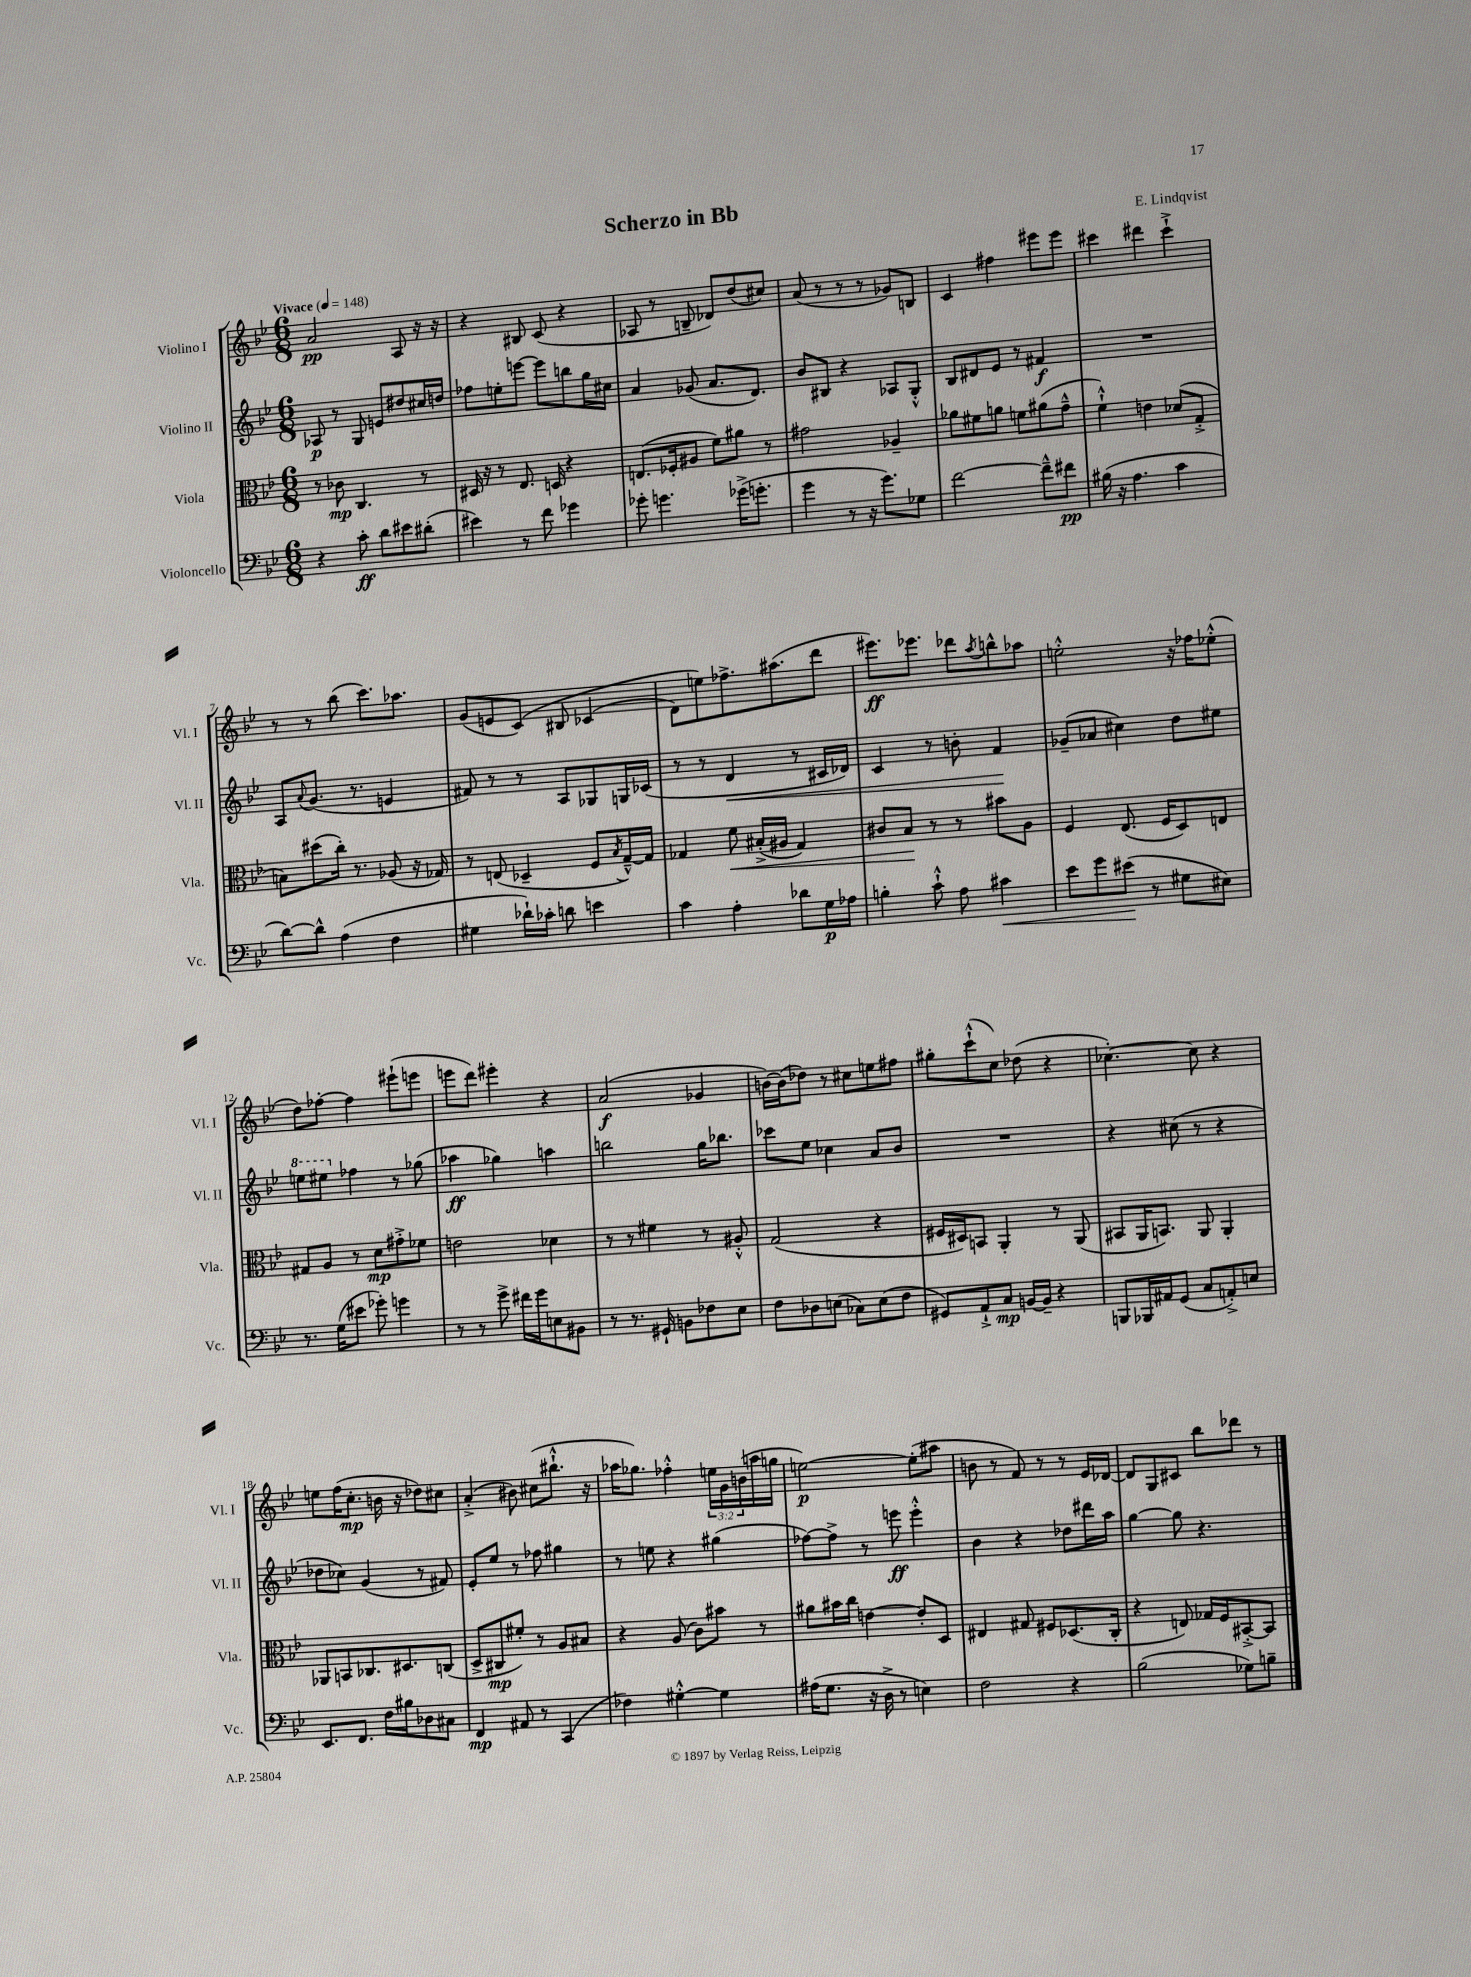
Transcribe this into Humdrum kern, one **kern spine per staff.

**kern	**kern	**kern	**kern
*staff4	*staff3	*staff2	*staff1
*clefF4	*clefC3	*clefG2	*clefG2
*k[b-e-]	*k[b-e-]	*k[b-e-]	*k[b-e-]
*M6/8	*M6/8	*M6/8	*M6/8
*MM148	*MM148	*MM148	*MM148
4r	8r	8A-	2a
.	8c-	8r	.
8c'	4.C	8G	.
8d	.	8e	.
8e#	.	8dd#	8A
(8d#'	8r	16cc#	16r
.	.	16dd	16r
=	=	=	=
4e#)	16D#	8ff-	4r
.	16r	.	.
.	8r	8ee'	.
8r	8.E-	[8eee	8B#
8f	.	8eee]	(8c
.	16D	.	.
4g-	4r	8bb	4r
.	.	16gg	.
.	.	16cc#	.
=	=	=	=
8g-'	(8.E	4a	8A-
4.g	.	.	8r
.	16F-'	.	.
.	8A#	(8g-	8B~
.	8f)	8.a	8d-)
(16g-^	8a#	.	(8dd
8.g'	.	8.d)	.
.	8r	.	8cc#)
=	=	=	=
4g	2g#	8b-	(8a
.	.	8B#	8r
8r	.	4r	8r
16r	.	.	8r
8.g)	.	.	.
.	4A-~	8A-	8g-)
8G-	.	8G'^^	8B
=	=	=	=
[2f	8a-	8B-	4c
.	8f#	8d#	.
.	8a	8e-	4ff#
.	8f	8r	.
8f~^^]	(8a#	4f#	8eee#
8f#	8g~^^	.	8eee#
=	=	=	=
(16B#	4f`^^)	2.r	4ccc#
16r	.	.	.
4.A	.	.	.
.	4e	.	4ddd#
4c	(8d-	.	4ccc#`^
.	8G'^	.	.
=	=	=	=
[8d)	8B)	8A	8r
.	.	8qqa	.
8d^^]	(8dd#	(8.g	8r
(4A	16cc')	.	(8bb-
.	8.r	8.r	.
.	.	.	8.ccc)
4F	(8A-	4e	.
.	.	.	8.aa-
.	16r	.	.
.	16G-)	.	.
=	=	=	=
4G#	8r	8f#)	(8g
.	(8E	8r	8e
16d-`)	4D-~	8r	&(8c)
16c-'	.	.	.
8d	.	8A	8B#
4e	8F	8G-	(4c-
.	8qB-	.	.
.	[16G~^^)	16G	.
.	16G]	(16c-	.
=	=	=	=
4c	4G-	8r	8d)
.	.	8r	8ee&)
4A'	8f	4d	8.ff-^
.	(16B#'^	.	.
.	16A#	.	(8.aa#
8d-	4G-)	8r	.
16G	.	16c#	8ddd
16A-	.	16d-)	.
=	=	=	=
4B'	8c#	4c	8.eee#)
.	8B-	.	.
.	.	.	8.eee-
8c`^^	8r	8r	.
8A	8r	8b'	8ddd-
.	.	.	8qaa
4c#	8b#	4f	8bb^^
.	8A	.	8aa-
=	=	=	=
8e-	4F	(8g-~	2ee'^^
8g	.	8a-	.
(8e#	(8.E-	4cc#)	.
8r	.	.	.
.	16F	.	.
8G#	8D)	8dd	16r
.	.	.	16ff-
8E#)	8E	8ee#	(8ee-'^^
=	=	=	=
8.r	8G#	8eee	8dd)
.	8A	8eee#	[8ff-'
(16G	.	.	.
8e#	8r	4ff-	4ff-]
8g-')	8d	.	.
4g	8g#'^	8r	(8eee#`
.	8f-	(8gg-	8eee
=	=	=	=
8r	2e	4aa-	8eee
8r	.	.	8ddd)
8g^	.	4gg-)	4eee#'
16f#	.	.	.
16g	.	.	.
8E	4d-	4aa	4r
8BB#	.	.	.
=	=	=	=
8r	8r	2bb	(2a
8.r	8r	.	.
.	4f#	.	.
16GG#`	.	.	.
8BB	.	.	.
8F-	8r	16gg	4g-
.	.	8.bb-	.
8E-	8A#'^^	.	.
=	=	=	=
8F	(2G	8ccc-	[16b)
.	.	.	(16b]
8D-	.	8ee-	8dd-)
(8E	.	4cc-	8r
8C-)	.	.	8cc#
(8E	4r	8a	8ee
8F	.	8b-	8ff#
=	=	=	=
8GG#)	16F#	2.r	8gg#'
.	16D#)	.	.
8AA`^	8BB	.	(8ccc`^^
8C	4AA'	.	8cc)
[16BB	.	.	(8dd-
16BB~]	.	.	.
4r	8r	.	4r
.	(8AA	.	.
=	=	=	=
8BBB	8BB#	4r	[4.cc-')
16BBB-	16AA	.	.
16AA#	8.BB)	.	.
(8GG	.	(8cc#	.
8C	8AA	8r	8cc-]
8AA'^)	4AA'	4r	4r
8E	.	.	.
=	=	=	=
8.EE-	8AA-	8dd-	8ee
.	8BB	8cc-)	(16ff
8.FF	.	.	8.cc'
.	8.C-	(4g	.
16F	.	.	16b
16B#	8.D#	.	16r
8D-	.	8r	8dd-)
8C#	(8C	8f#)	8cc#
=	=	=	=
4FF	8D^	8e-'	(4a'^
.	8C#	8ee-	.
8AA#	8f#')	8r	8b#)
8r	8r	8ff-	(8cc#
(4CC	8A	4gg#	8.bb#`^^
.	8B#	.	.
.	.	.	16r
=	=	=	=
4F-)	4r	8r	16aa-
.	.	.	8.gg-)
.	.	8ee	.
[4G#'^^	(8A	4r	4ff-'^^
.	8c)	.	.
4G#]	8b#	(4gg#	24ee
.	.	.	24g
.	.	.	(24b
.	8r	.	16aa
.	.	.	16gg
=	=	=	=
(16A#	8a#	[8ff-)	[2ee)
8.G	.	.	.
.	16b#	8ff-^]	.
.	16cc	.	.
16r	[4e	8r	.
16D^	.	.	.
8r	.	8eee	.
4E)	8e']	4eee'^^	(8ee']
.	8D	.	8aa#
=	=	=	=
2F	4E#	4b-	8b
.	.	.	8r
.	8G#	4r	8f)
.	8F#	.	8r
4r	(8.D-	8dd-	8r
.	.	16ddd#	16e-
.	16C'	16aa	[16d-
=	=	=	=
(2B-	4r	[4gg	8d-]
.	.	.	8G
.	8E)	8gg]	8c#
.	16G-	4.r	8bb-
.	16F	.	.
8G-)	[8BB#'^	.	8ddd-
8B~	8BB#]	.	8r
==	==	==	==
*-	*-	*-	*-
